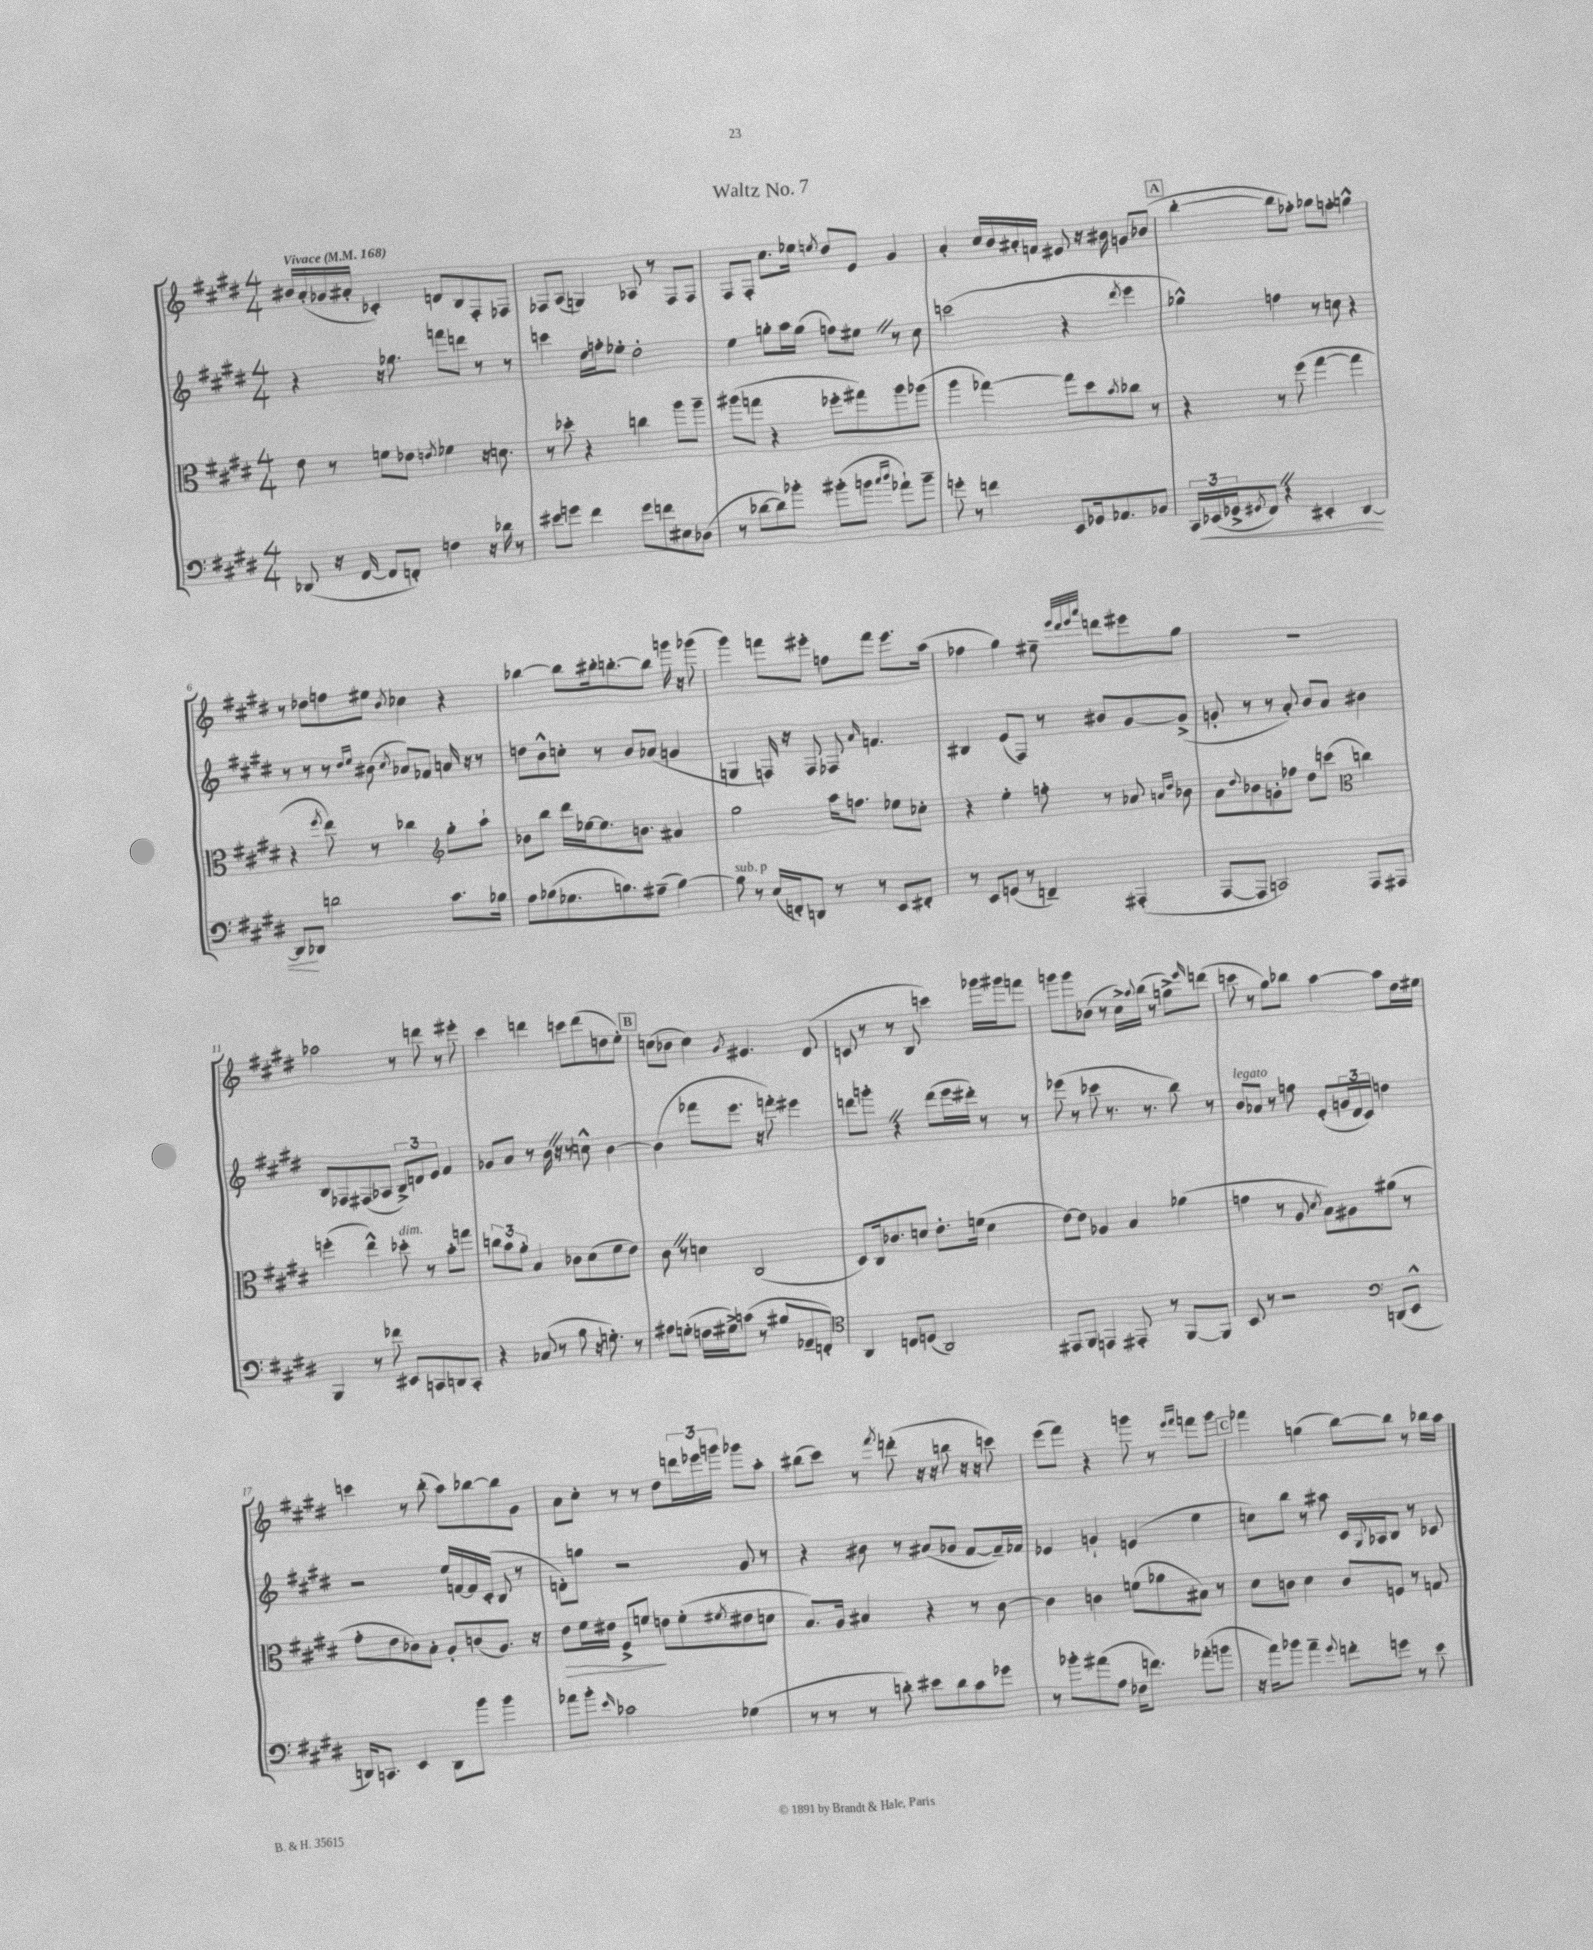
\header { title = "Waltz No. 7" }
<<
\new StaffGroup <<
\new Staff = "s0" {
    \clef treble \key e \major \numericTimeSignature \time 4/4 \tempo "Vivace" 4 = 168
    bis'16 a'16-.( ges'16 ais'16-. ces'4-.) d'8 b8 fis8-. fes8 |
    fes8 a8( g4) aes8 r8 fes8 fes8 |
    fis8 fis8-. cis''8. ees''16 \acciaccatura { e''8 } dis''8 e'8 gis'4 |
    a'4-. cis''16 b'16 ais'16-. f'16 eis'8 r16 bis'16 g'8 bes'8( |
    \mark \markup { \box "A" } b''4~-. b''8 fes''8-.) ges''8 f''8-. g''4-^ |
    r8 des''8 f''8 eis''8 \acciaccatura { b'8 } ces''4 r4 |
    bes''4~ bes''8 bis''16-. b''8.~-. b''8 g'''16 r16 ges'''8( |
    gis'''4) f'''8 eis'''8-. f''8 f'''8 eis'''8. a''16( |
    fes''4 gis''4) eis''8-- \grace { e'''32 dis'''32 e'''32 a'''32 } d'''8 eis'''8 gis''8 |
    R1 |
    aes''2 r8 d'''8 r8 eis'''8-. |
    cis'''4 d'''4 c'''8 d'''8( d''8 e''8-.) |
    \mark \markup { \box "B" } c''8( bes'8 c''4) \acciaccatura { gis'8 } eis'4. dis'8( |
    c'8 r8 r8 b8 c'''4) ges'''16 gis'''16 f'''8 |
    g'''8 g'''8 bes'8( r8 cis''16->) \appoggiatura { a''8 } b''16( r8 g''8->) \grace { e'''16 } d'''8( |
    c'''8 r8 gis''8) bes''8 a''4~ a''8 dis''16 eis''16 |
    c'''4 r8 b''8-.( a''8) bes''8~ bes''8 gis'8 |
    a'8 cis''8-. r8 r8 dis''8 \tuplet 3/2 { d'''16 ees'''16 g'''16 } ges'''8 a''8-. |
    bis''8( cis'''8) r8 \acciaccatura { fis'''8 } d'''8-.( r16 r16 b''8 r16 r16 c'''8) |
    e'''8( fis'''8) r4 g'''8 r8 \grace { e'''16 fis'''16 } f'''8 g'''8 |
    \mark \markup { \box "C" } fes'''4 g''4( b''8~) b''8 r8 bes''16 a''16 \bar "|." |
}
\new Staff = "s1" {
    \clef treble \key e \major \numericTimeSignature \time 4/4
    r4 r16 ges''8. f'''8 d'''8 r8 r8 |
    c'''4 dis''16 f''16-. ees''8-. dis''2-. |
    e''4 g''8-. a''16 g''16( f''8) eis''8 \once \override BreathingSign.text = \markup { \musicglyph "scripts.caesura.straight" } \breathe r8 cis''8 |
    c'''2( r4 \acciaccatura { dis'''8 } e'''4 |
    \mark \markup { \box "A" } ges''4-^) f''4 r8 c''8 r4 |
    r8 r8 r8 \grace { dis''16 e''16 } bis'8( \acciaccatura { cis''8 } aes'8) fes'8 a'16 r16 r8 |
    d''8 b'8-^ c''8-. r8 b'8 aes'8( g'4 |
    g4 f16) r16 f8 fes8 \grace { a'16 } f'4. |
    bis4 e'8( fis8) r8 bis'8 gis'8~ gis'8->( |
    g'8-. r8 r8 a'8-.) b'8 a'8 bis'4 |
    b8 fes8 fis8( aes8 \tuplet 3/2 { b8->) d'8 e'8 } fis'4 |
    ges'8 a'8 r8 b'16 \once \override BreathingSign.text = \markup { \musicglyph "scripts.caesura.straight" } \breathe r16 r8 c''8-^ b'4~ |
    \mark \markup { \box "B" } b'4( fes'''8 e'''8. r16 f'''8-.) eis'''4 |
    d'''8 g'''8-. \once \override BreathingSign.text = \markup { \musicglyph "scripts.caesura.straight" } \breathe r4 d'''8( e'''16 dis'''16-.) r8 r8 |
    ees'''8( r8 ces'''8 r8. r8. b''8) r8 |
    b'8^\markup { \italic "legato" } aes'8 r8 f''8 e'8-.( \tuplet 3/2 { g'16 dis'16 cis'16) } d''4 |
    r2 e''16 f'16~ f'16 cis'16-.( b8 r8 |
    d'8-.) g''8 r2 gis'8 r8 |
    r4 bis'8 r8 ais'8( ges'8 fis'8~ fis'16--) fes'16 |
    ees'4 g'4-! e'4( e''4 |
    \mark \markup { \box "C" } c''8) b''8 r8 ais''8 cis'16 \appoggiatura { gis8 } aes16 b8 r8 ces'8 \bar "|." |
}
\new Staff = "s2" {
    \clef alto \key e \major \numericTimeSignature \time 4/4
    e'8 r8 f'8 ees'8 \acciaccatura { e'8 } fes'4 r16 d'8. |
    r8 des''8-. r4 c''4 a''8 a''8-- |
    ais''8( g''8 r4 fes''8-. gis''8) ais''8 aes''8( |
    a''4 ges''4~) ges''8 dis''8 \acciaccatura { b'8 } ces''8 r8 |
    \mark \markup { \box "A" } r4 r8 fis''8( gis''4~ gis''4 |
    r4 \acciaccatura { fis''8 } e''8) r8 ces''4 \clef treble gis''8-. a''8-! |
    bes'8 b''8 dis'''16 ees''16~ ees''8. b'8. ais'4 |
    gis''2 a''16 f''8. ees''8 ces''8-. |
    r4 e''4-. f''8-. r8 aes'8 \grace { a'16 dis''16 } bes'8 |
    a'8 \appoggiatura { dis''8 } bes'8 g'8-. fes''8 dis''8 c'''8( \clef alto c''4) |
    f''4-.( e''4-^) des''8-.^\markup { \italic "dim." } r8 b'8-. g''8 |
    \tuplet 3/2 { c''8 b'8 a'8-. } b4 ces'8 dis'8( fis'8 e'8) |
    \mark \markup { \box "B" } cis'8 \once \override BreathingSign.text = \markup { \musicglyph "scripts.caesura.straight" } \breathe r8 d'4 cis2( |
    dis8) cis16 ces'8. d'8 e'8.-. f'16( d'4 |
    e'8~) e'8 aes4 b4 aes'4( |
    g'4 r8 a8 \acciaccatura { dis'8 } b8) ais8 ais'8( r8 |
    gis'8-. e'8 ces'8) b8-. a8-. c'8( a8.) r16 |
    e'8\> fis'16 eis'16 fis8-> f'8\! e'8 f'8-.( \acciaccatura { fis'8 } eis'8 d'8 |
    b8.) a16 bis4 r4 r8 cis'8~ |
    cis'4 c'4 f'8( aes'8 bis8) r8 |
    \mark \markup { \box "C" } dis'8 c'8 dis'4 c'8 f8 r8 g8 \bar "|." |
}
\new Staff = "s3" {
    \clef bass \key e \major \numericTimeSignature \time 4/4
    des,8( r16 fis,16~ fis,8 f,8-.) f4 r16 des'16 r8 |
    eis'8 g'8 fis'4 g'8 f'8 eis8 des8( |
    r8 des'8~ des'8) bes'8-. bis'8-.( b'8 \grace { cis''16 dis''16 } aes'8-!) b'8-- |
    g'8-. r8 f'4 e,8 ges,16 aes,8. bes,8 |
    \mark \markup { \box "A" } \tuplet 3/2 { cis,16 ees,16\<( ges,16-> } \acciaccatura { gis,8 } fis,8) \once \override BreathingSign.text = \markup { \musicglyph "scripts.caesura.straight" } \breathe r4 eis,4-. dis,4~ |
    dis,8\! des,8 d'2 cis'8. bes16 |
    a8 bes8( ges8. b8.) ais8--( b4~) |
    b8^\markup { \italic "sub. p" } r8 e16( f,16-.) d,8 r8 r8 e,8 fis,8-. |
    r8 e,8 g,8( r8 f,4--) ais,,4-.( |
    a,,8~ a,,8 c,2) a,,8 ais,,8 |
    b,,4 r8 fes'8 eis,8 c,8 d,8 c,8-. |
    r4 ces8( r8 b8 r16 g8.-.) r8 |
    \mark \markup { \box "B" } ais8 g8-.( f16 gis16->) c'8( r8 bis8 aes,8-- f,8-.) |
    \clef tenor a,4 c8 d8( a,2) |
    eis,8 fis,8 e,4 eis,8-. r8 fis,8~ fis,8 |
    b,8 r8 r2 \clef bass d,8( e,8-^ |
    d,16) c,8. e,4 d,8 b'8 b'4 |
    aes'8 b'8-. \grace { e'16 } ces'2 ges4( |
    r8 r8 r8 d'8-.) eis'8 d'8 cis'8 ges'8 |
    r8 bes'8-. ais'8( a8 fes16 f'8.) aes'8-.( b'8 |
    \mark \markup { \box "C" } r16 a'16) bes'8 a'4-- \appoggiatura { gis'8 } f'8-. g'8 r8 e'8 \bar "|." |
}
>>
>>
